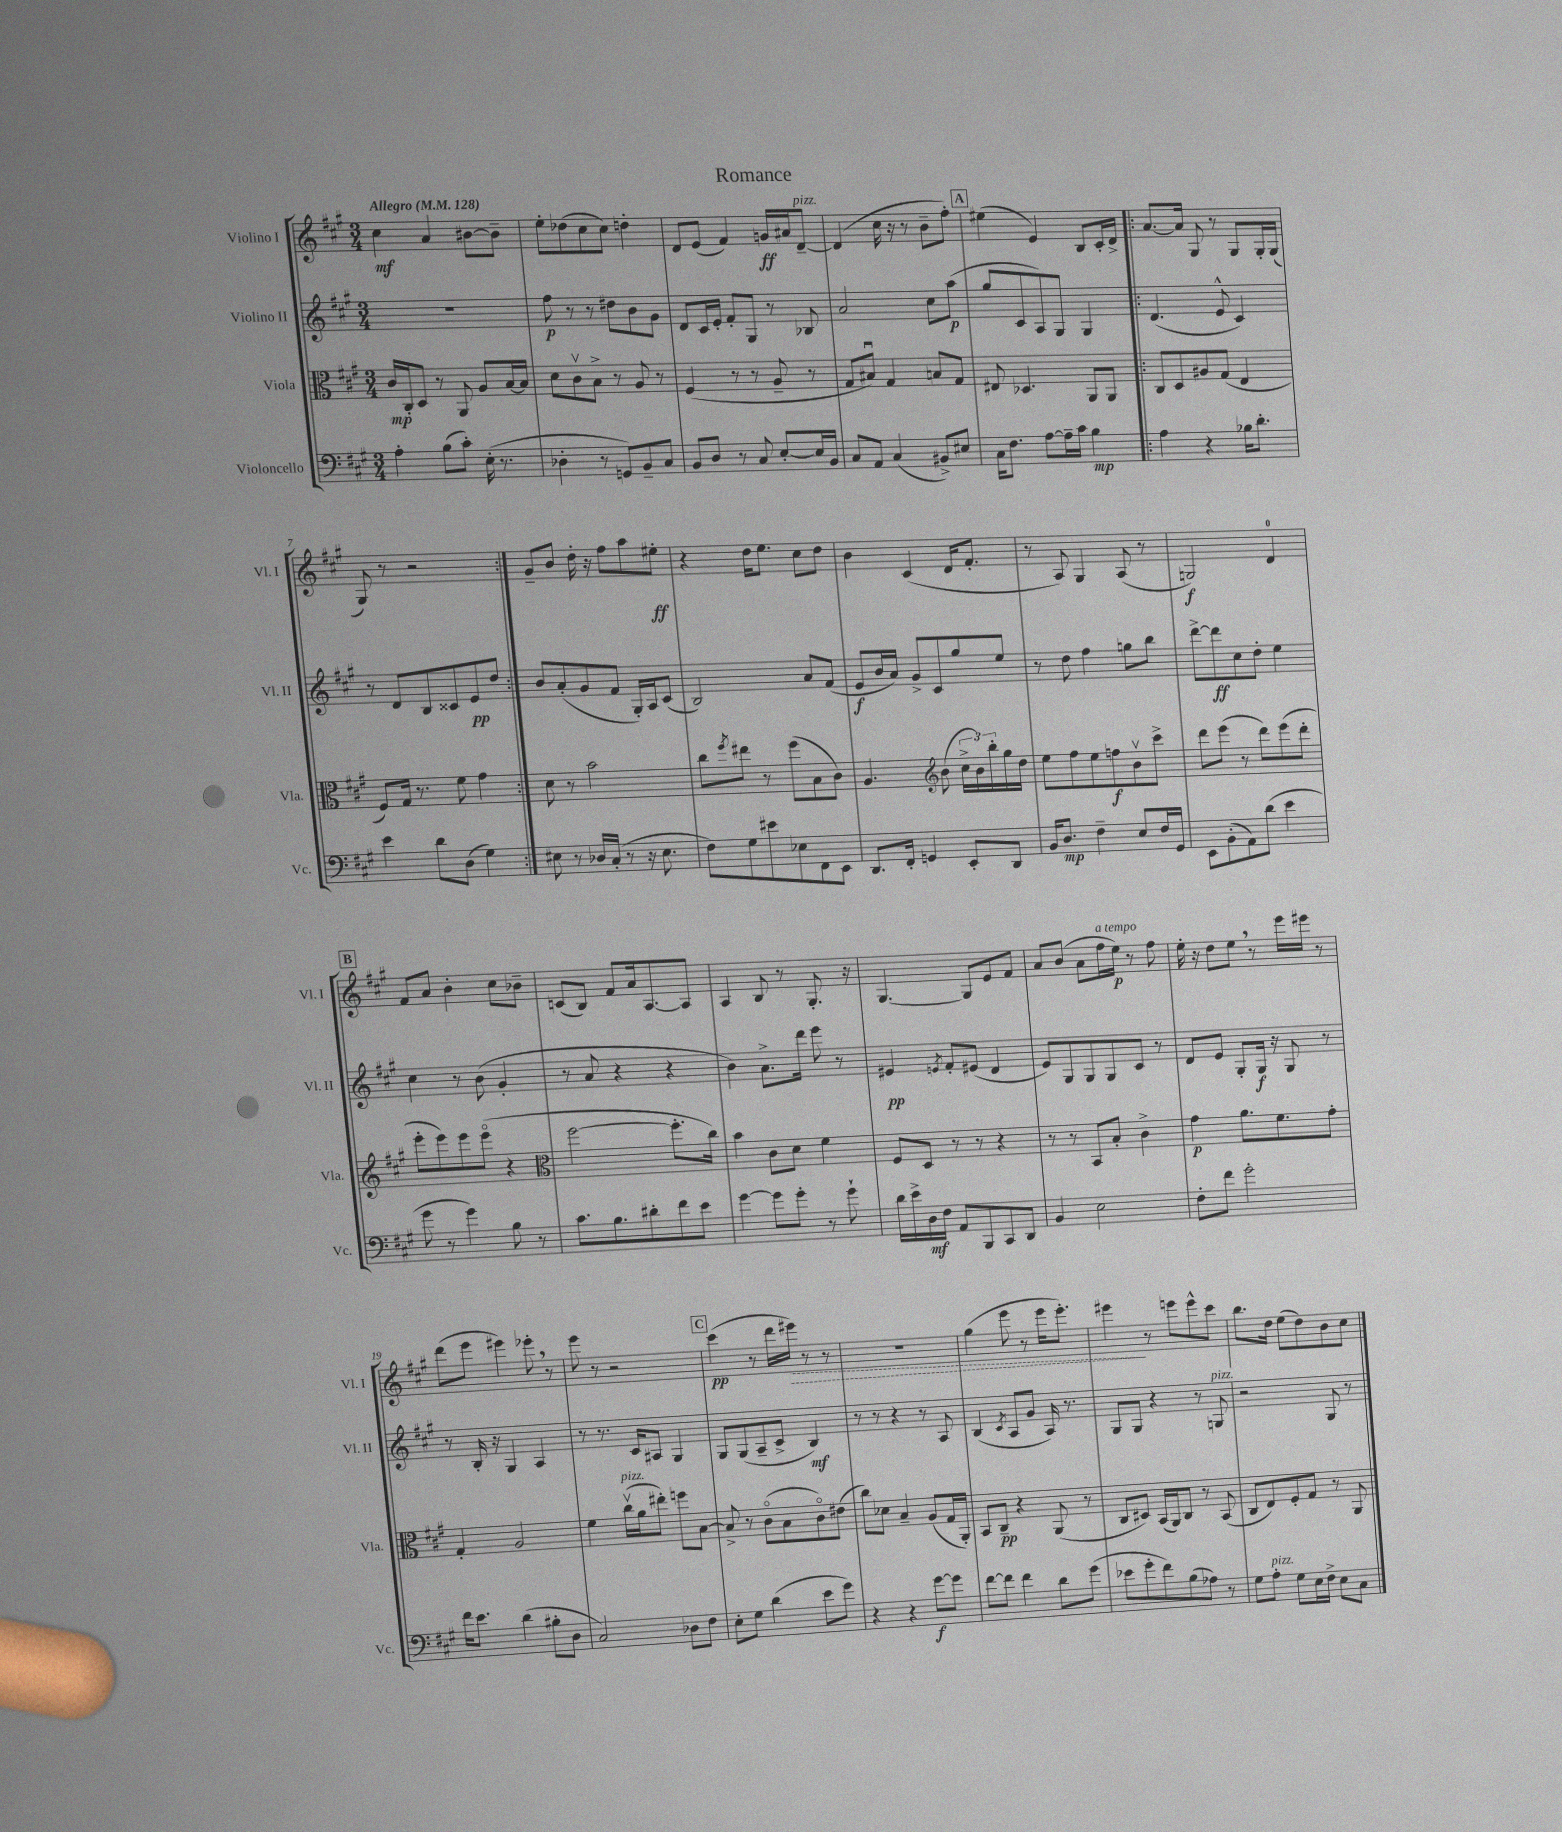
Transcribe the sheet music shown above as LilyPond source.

\header { title = "Romance" }
<<
\new StaffGroup <<
\new Staff = "s0" \with { instrumentName = "Violino I" shortInstrumentName = "Vl. I" } {
    \clef treble \key a \major \numericTimeSignature \time 3/4 \tempo "Allegro" 4 = 128
    cis''4\mf a'4 bis'8~ bis'8-- |
    e''8-. des''8( cis''8 cis''8) d''4-. |
    d'8 e'8( fis'4) g'16\ff ais'16 d'8~--^\markup { \italic "pizz." } |
    d'4( cis''16 r16 r8 b'8-- fis''8-.) |
    \mark \markup { \box "A" } eis''4( e'4) b8 cis'16-. d'16-> |
    \repeat volta 2 { a'8.~ a'16 gis8 r8 gis8 gis16-. gis16( |
    gis8) r8 r2 | }
    gis'8-- b'8 d''16-. r16 fis''8 a''8 eis''8-.\ff |
    r4 d''16 e''8. cis''8 d''8 |
    b'4 cis'4( d'16 fis'8.-. |
    r8 a8) gis4 a8( r8 |
    g2\f) d'4-0 |
    \mark \markup { \box "B" } fis'8 a'8 b'4-. cis''8 bes'8-- |
    c'8( b8) fis'8 a'16 a8.~ a8 |
    a4 b8 r8 gis8.-. r16 |
    gis4.~ gis8 e'8 fis'8 |
    a'8 b'8( a'8 fis''16^\markup { \italic "a tempo" } e''16\p) r8 fis''8 |
    e''16-. r16 d''8 e''8 \breathe r8 e'''16 eis'''16 r8 |
    d'''8( e'''8 eis'''4) ees'''8-. \breathe r8 |
    e'''8 r8 r2 |
    \mark \markup { \box "C" } cis'''4\pp( r8 d'''16 \once \override Hairpin.style = #'dashed-line eis'''16\>) r8 r8 |
    R2. |
    gis''4( e'''8 r8 e'''16 e'''8.-.) |
    eis'''4\! r8 e'''8 e'''8-^ cis'''8 |
    b''8. d''16 e''8( d''8) b'8 cis''8 \bar "|." |
}
\new Staff = "s1" \with { instrumentName = "Violino II" shortInstrumentName = "Vl. II" } {
    \clef treble \key a \major \numericTimeSignature \time 3/4
    R2. |
    fis''8\p r8 r8 dis''8 b'8 gis'8 |
    d'8 cis'16 e'16-. fis'8-. gis8 r8 bes8 |
    a'2 cis''8 a''8\p( |
    \mark \markup { \box "A" } gis''8 cis'8 a8) gis8 gis4 |
    \repeat volta 2 { d'4.( e'8-^ cis'4) |
    r8 d'8 b8 cisis'8 e'8\pp d''8 | }
    b'8 a'8-.( gis'8 fis'8 gis16-.) a16 cis'8( |
    b2) a'8 fis'8( |
    e'8\f b'16 a'16) gis'8-> cis'8 gis''8 e''8 |
    r8 d''8 fis''4 g''8 b''8 |
    d'''8~-> d'''8\ff cis''8 d''8-. e''4 |
    \mark \markup { \box "B" } cis''4 r8 b'8( gis'4-. |
    r8 a'8 r4 r4 |
    b'4) a'8.-> d'''16 e'''8 r8 |
    eis'4\pp \acciaccatura { e'8 } fis'8-. eis'8( d'4 |
    e'8) gis8 gis8 gis8 cis'8 r8 |
    d'8 e'8 gis8-. gis16\f r16 gis8 r8 |
    r8 b16-. r16 gis4 a4 |
    r8 r8. cis'16 ais8 gis4 |
    \mark \markup { \box "C" } gis8 gis8( a8-- cis'8-> b4\mf) |
    r8 r8 r4 r8 a8 |
    b4( \acciaccatura { cis'8 } a8 gis'8 a16) r8. |
    gis8 gis8 r4 r8 g8^\markup { \italic "pizz." } |
    r2 gis8 r8 \bar "|." |
}
\new Staff = "s2" \with { instrumentName = "Viola" shortInstrumentName = "Vla." } {
    \clef alto \key a \major \numericTimeSignature \time 3/4
    cis'16\mp cis16-. d8 r8 a,8 a8 b16~ b16 |
    d'8 cis'8\upbow b8-> r8 a8 r8 |
    fis4( r8 r8 a8-- r8 |
    gis8 bis8\downbow) gis4 b8 gis8 |
    \mark \markup { \box "A" } eis8 des4. a,8 a,8 |
    \repeat volta 2 { cis8 d8 ais8 gis8( e4 |
    fis8) gis16 r8. fis'8 gis'4 | }
    d'8 r8 b'2 |
    cis''8 \acciaccatura { fis''8 } eis''8 r8 fis''8( b8 cis'8) |
    a4. \clef treble b'8( \tuplet 3/2 { cis''16-> b'16) b''16-. } gis''16 d''16 |
    e''8 fis''8 e''8 f''8\f b'8\upbow cis'''8-> |
    d'''8 e'''8( r8 d'''8) e'''8( d'''8-. |
    \mark \markup { \box "B" } e'''8-. e'''8) e'''8 e'''8\flageolet( r4 |
    \clef alto fis''2~ fis''8.-. cis''16) |
    b'4 cis'8 d'8 fis'4 |
    fis8 d8 r8 r8 r4 |
    r8 r8 b,8 b8-. cis'4-> |
    gis'4\p a'8. fis'8. gis'8-. |
    gis4-. a2 |
    fis'4 cis''16\upbow^\markup { \italic "pizz." }( a'16 eis''8-.) f''8 b8~ |
    \mark \markup { \box "C" } b8-> r8 cis'8\flageolet( b8 cis'8\flageolet) eis'8( |
    cis''8) des'8 b4-- a8( gis16 a,16-.) |
    b,8 cis8--\pp r4 a,8( r8 |
    cis8 dis8) b,16( a,16) cis8 r8 b,8( |
    cis8 e8) fis8-. gis8 r8 a,8 \bar "|." |
}
\new Staff = "s3" \with { instrumentName = "Violoncello" shortInstrumentName = "Vc." } {
    \clef bass \key a \major \numericTimeSignature \time 3/4
    a4-. b8( cis'8-.) e16-.( r8. |
    des4-. r8 g,8) b,8-- cis8 |
    b,8 d8 r8 cis8 e8~-. e16 b,16 |
    cis8 a,8 cis4( bis,8->) eis8 |
    \mark \markup { \box "A" } cis16 fis8. a8~ a16-- cis'16 b4\mp |
    \repeat volta 2 { a4 r4 bes16 d'8.-. |
    e'4 d'8 d8( gis4) | }
    eis8 r8 des16 cis16-.( r8 r16 eis8. |
    fis8) gis8 eis'8 ees8 fis,8 e,8 |
    d,8. fis,16-. g,4 e,8-. d,8 |
    b,16 d8.\mp fis4-- e8 fis16 gis,16 |
    e,8 b,8-.( a,8) d'8( e'4 |
    \mark \markup { \box "B" } gis'8 r8 gis'4) b8 r8 |
    cis'8. b8. dis'8-. fis'8 e'8 |
    gis'4~ gis'8 gis'8-. r8 gis'8-! |
    d'16 e'16-> d16\mf fis16 a,8 b,,8 cis,8 d,8 |
    b,4 e2 |
    fis8-. fis'8 gis'2-. |
    fis'16 e'8. d'4( bis8-. d8 |
    cis2) des8 fis8 |
    \mark \markup { \box "C" } e8-. gis8 d'4( e'8 gis'8) |
    r4 r4 gis'8~\f gis'8 |
    fis'8~ fis'8 fis'4 d'8 gis'8( |
    ees'8 gis'8-. fis'8) b8( aes8) r8 |
    gis8 a8-.^\markup { \italic "pizz." } gis8 e16 fis16-> e8 cis8 \bar "|." |
}
>>
>>
